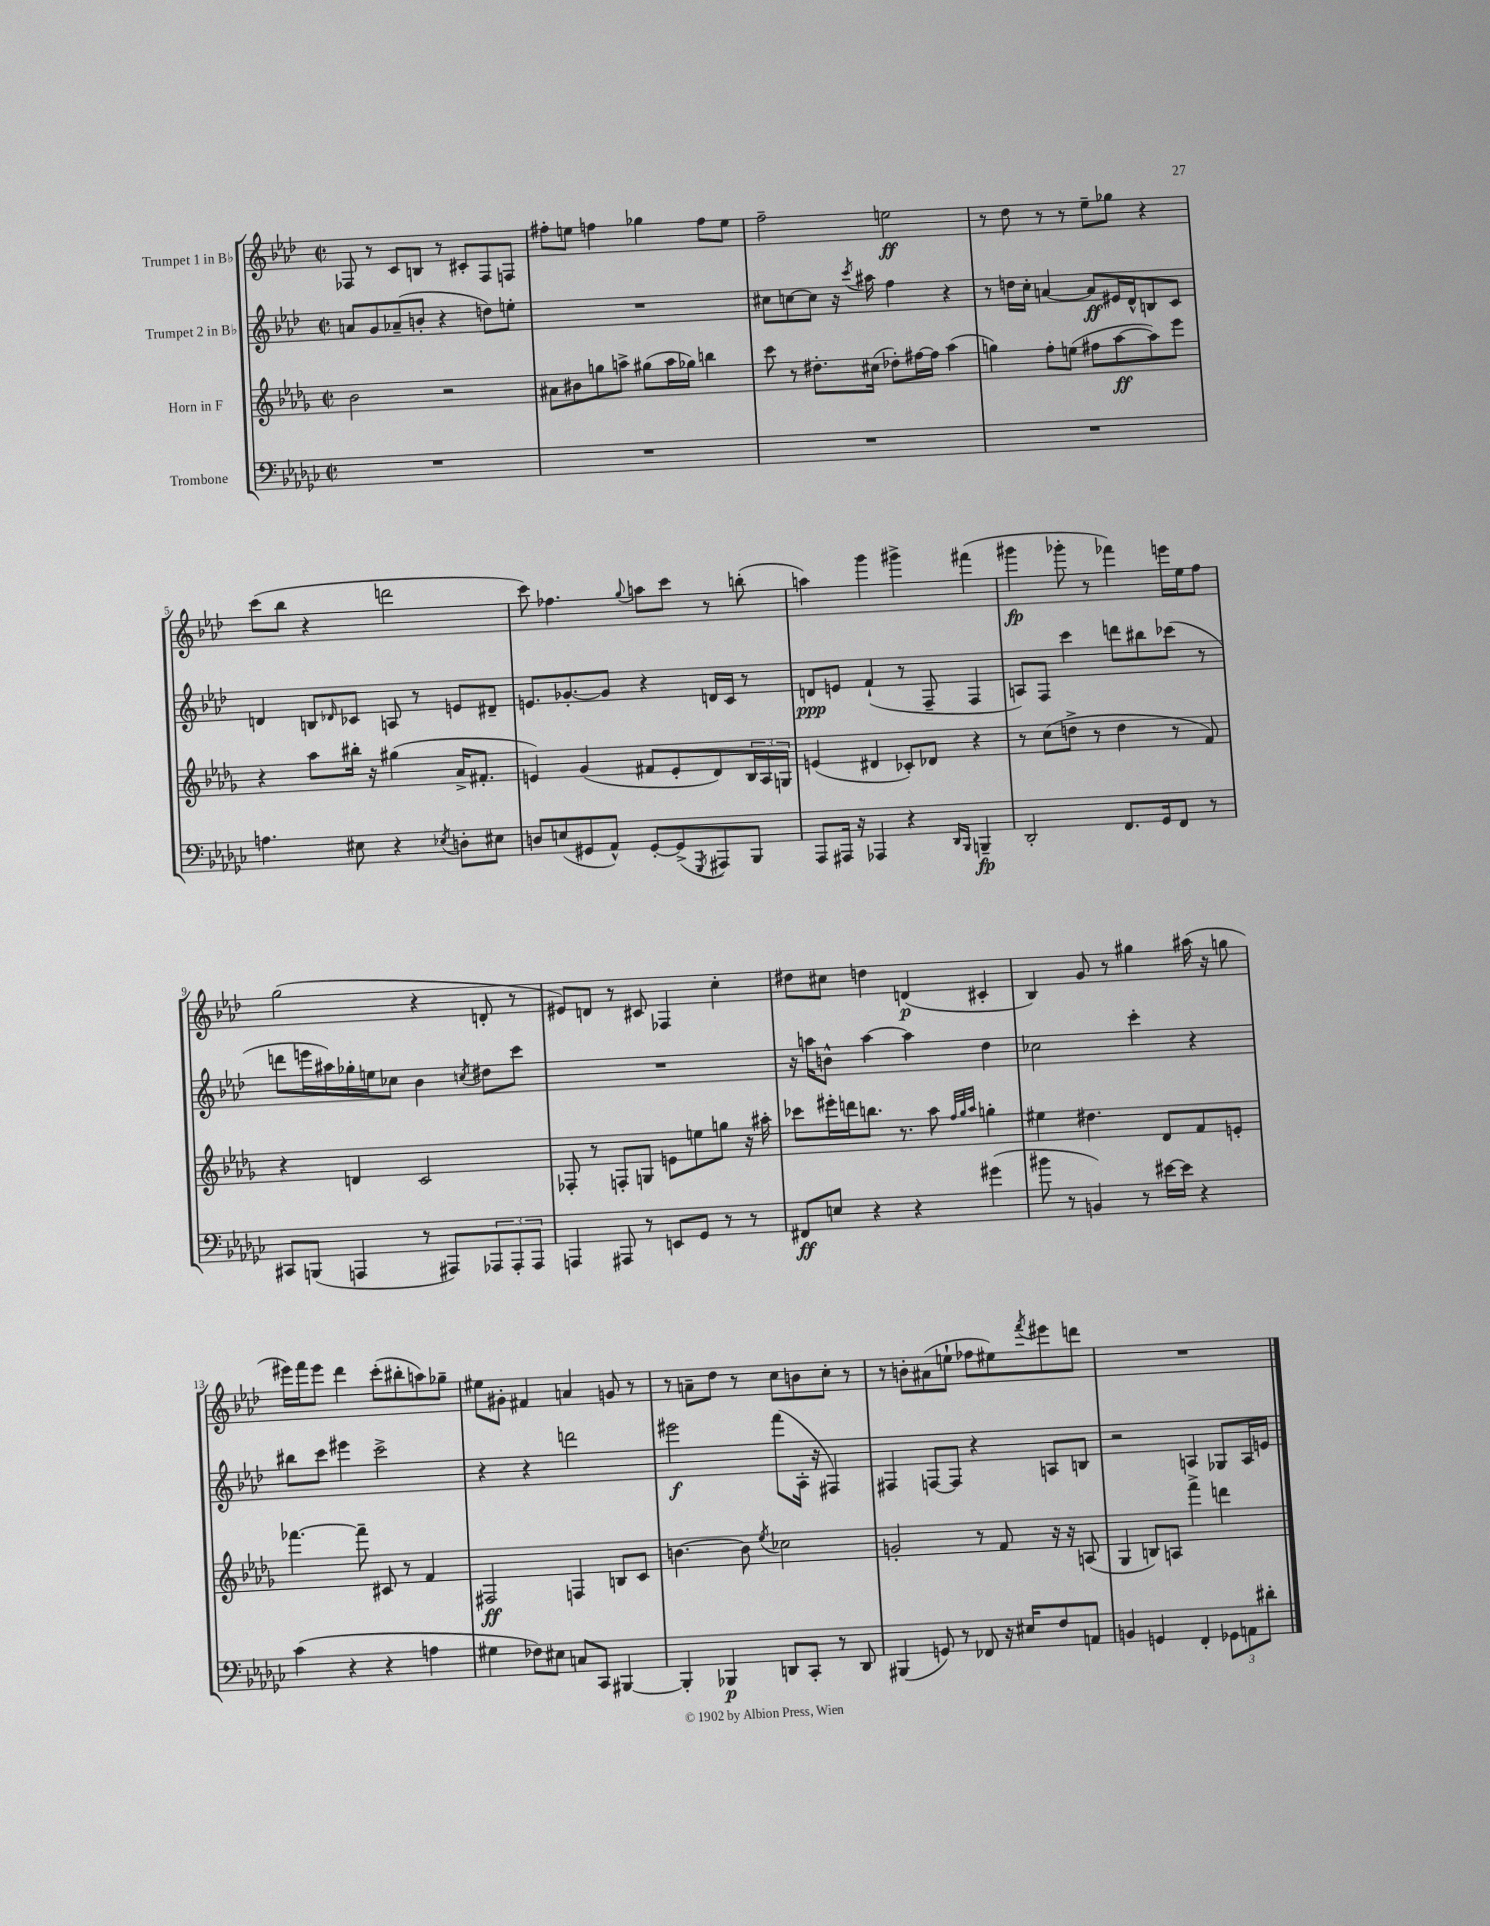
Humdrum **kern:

**kern	**dynam	**kern	**dynam	**kern	**dynam	**kern	**dynam
*part4	*part4	*part3	*part3	*part2	*part2	*part1	*part1
*staff4	*staff4	*staff3	*staff3	*staff2	*staff2	*staff1	*staff1
*I"Trombone	*	*I"Horn in F	*	*I"Trumpet 2 in B♭	*	*I"Trumpet 1 in B♭	*
*clefF4	*	*clefG2	*	*clefG2	*	*clefG2	*
*k[b-e-a-d-g-c-]	*	*k[b-e-a-d-g-]	*	*k[b-e-a-d-]	*	*k[b-e-a-d-]	*
*M2/2	*	*M2/2	*	*M2/2	*	*M2/2	*
*met(c|)	*	*met(c|)	*	*met(c|)	*	*met(c|)	*
=1	=1	=1	=1	=1	=1	=1	=1
1r	.	2b-\	.	8an/L	.	8F-X/	.
.	.	.	.	8g/	.	8r	.
.	.	.	.	(8a-X~/	.	8c/L	.
.	.	.	.	8bn'/J	.	8Bn/J	.
.	.	2r	.	4r	.	8r	.
.	.	.	.	.	.	8c#X'/L	.
.	.	.	.	8ddn\L)	.	8F-/	.
.	.	.	.	8een'\J	.	8Fn/J	.
=2	=2	=2	=2	=2	=2	=2	=2
1r	.	8a#X\L	.	1r	.	8ff#X'\L	.
.	.	8b#X\	.	.	.	8een\J	.
.	.	8ggn\	.	.	.	4ffn\	.
.	.	8aan^\J	.	.	.	.	.
.	.	(8gg#X\L	.	.	.	4gg-X\	.
.	.	16aa\L	.	.	.	.	.
.	.	16gg-X\JJ)	.	.	.	.	.
.	.	4bbn\	.	.	.	8ff\L	.
.	.	.	.	.	.	8ee\J	.
=3	=3	=3	=3	=3	=3	=3	=3
1r	.	8ccc\	.	8cc#X\L	.	2ff~\	.
.	.	8r	.	[8ccn\	.	.	.
.	.	8.dd#X'\L	.	8cc\J]	.	.	.
.	.	.	.	16r	.	.	.
.	.	.	.	8qccc/	.	.	.
.	.	(16cc#X\Jk	.	16aa#X\	.	.	.
.	.	8dd-X'\L)	.	4ff\	.	2een\	ff
.	.	[16ff#X\L	.	.	.	.	.
.	.	16ff#\JJ]	.	.	.	.	.
.	.	(4aa-\	.	4r	.	.	.
=4	=4	=4	=4	=4	=4	=4	=4
1r	.	4ggn\)	.	8r	.	8r	.
.	.	.	.	16ddn\LL	.	8dd-\	.
.	.	.	.	16cc'\JJ	.	.	.
.	.	8ff'\L	.	[4an/	.	8r	.
.	.	(8een\J	.	.	.	8r	.
.	.	8ff#X\L	.	8a/L]	ff	8ee-~\L	.
.	.	[8aa-\	ff	16e#X/L	.	8gg-X\J	.
.	.	.	.	16d-^^/J	.	.	.
.	.	8aa-\])	.	8Bn/	.	4r	.
.	.	8eee-\J	.	8c/J	.	.	.
!!LO:LB:g=z
=5	=5	=5	=5	=5	=5	=5	=5
4.An\	.	4r	.	4dn/	.	(8ccc\L	.
.	.	.	.	.	.	8bb-\J	.
.	.	8aa-\L	.	8Bn/L	.	4r	.
.	.	.	.	16qqd-X/	.	.	.
8E#X\	.	16bb#X'\Jk	.	8c-X/J	.	.	.
.	.	16r	.	.	.	.	.
4r	.	(4gg#X\	.	8An/	.	2dddn\	.
.	.	.	.	8r	.	.	.
8qE-X/	.	.	.	.	.	.	.
8Dn'\L	.	16a-^/KL	.	8en/L	.	.	.
.	.	8.f#X'/J	.	.	.	.	.
8E#X\J	.	.	.	8d#X~/J	.	.	.
=6	=6	=6	=6	=6	=6	=6	=6
8Dn/L	.	4en/)	.	8.en/L	.	8ccc\)	.
(8En/	.	.	.	.	.	4.ff-X\	.
.	.	.	.	[8.g-X'/	.	.	.
8GG#X/	.	(4g-/	.	.	.	.	.
8AA-^^/J)	.	.	.	8g-/J]	.	.	.
.	.	.	.	.	.	8qqgg/	.
[8GG#'/L	.	8f#X/L	.	4r	.	8aan\L	.
(8GG#^/]	.	8e'/	.	.	.	8ccc\J	.
8qGGG-/	.	.	.	.	.	.	.
8AAA#X/)	.	8d-/)	.	16dn/LL	.	8r	.
.	.	.	.	16c/JJ	.	.	.
8BBB-/J	.	24B-/L	.	8r	.	(8bbn'\	.
.	.	24A-/	.	.	.	.	.
.	.	24Gn/JJ	.	.	.	.	.
=7	=7	=7	=7	=7	=7	=7	=7
8AAA-/L	.	(4en/	.	8dn/L	ppp	4aan\)	.
16AAA#X/Jk	.	.	.	8en/J	.	.	.
16r	.	.	.	.	.	.	.
4AAA-X/	.	4d#X/	.	(4f`/	.	4ggg\	.
4r	.	8c-X'/L)	.	8r	.	4ggg#X^\	.
.	.	8d-X/J	.	8F~/	.	.	.
16qqDD-/LL	.	.	.	.	.	.	.
16qqBBB-/JJ	.	.	.	.	.	.	.
4BBBn~/	fp	4r	.	4F/	.	(4fff#X\	.
=8	=8	=8	=8	=8	=8	=8	=8
2DD-'/	.	8r	.	8An/L)	.	4ggg#X\	fp
.	.	(8cc\L	.	8F/J	.	.	.
.	.	8ddn^\J	.	4ccc\	.	8ggg-X'\	.
.	.	8r	.	.	.	8r	.
8.FF/L	.	4dd\	.	8dddn\L	.	4fff-X\)	.
.	.	.	.	8bb#X\	.	.	.
16GG-/k	.	.	.	.	.	.	.
8FF/J	.	8r	.	(8ccc-X\J	.	16eeen\LL	.
.	.	.	.	.	.	16ee-\J	.
8r	.	8f/)	.	8r	.	8ff\J	.
!!LO:LB:g=z
=9	=9	=9	=9	=9	=9	=9	=9
8CC#X/L	.	4r	.	8dddn\L	.	(2gg\	.
(8BBBn/J	.	.	.	16eeen\L	.	.	.
.	.	.	.	16aa#X\)	.	.	.
4AAAn/	.	4dn/	.	16gg-X'\	.	.	.
.	.	.	.	16een\J	.	.	.
.	.	.	.	8cc-X\J	.	.	.
8r	.	2c/	.	4b-\	.	4r	.
8AAA#X/L)	.	.	.	.	.	.	.
.	.	.	.	8qccn/	.	.	.
12AAA-X/	.	.	.	8dd#X\L	.	8dn'/	.
12AAA-'/	.	.	.	.	.	.	.
.	.	.	.	8ccc\J	.	8r	.
12AAA-/J	.	.	.	.	.	.	.
=10	=10	=10	=10	=10	=10	=10	=10
4AAAn/	.	8F-X'/	.	1r	.	8e#X/L)	.
.	.	8r	.	.	.	8dn/J	.
8AAA#X/	.	8Fn'/L	.	.	.	8r	.
8r	.	8Gn/J	.	.	.	8c#X/	.
8EEn/L	.	8en\L	.	.	.	4F-X/	.
8GG-/J	.	8een\	.	.	.	.	.
8r	.	8ggn\J	.	.	.	4cc'\	.
8r	.	16r	.	.	.	.	.
.	.	16aa#X'\	.	.	.	.	.
=11	=11	=11	=11	=11	=11	=11	=11
8FF#X/L	ff	8ccc-X\L	.	16r	.	8dd#X\L	.
.	.	.	.	16aan\KL	.	.	.
8En/J	.	16eee#X'\L	.	8bn^^\J	.	8cc#X\J	.
.	.	16dddn\J	.	.	.	.	.
4r	.	8.bbn\J	.	[4aa\	.	4ddn\	.
.	.	8.r	.	.	.	.	.
4r	.	.	.	4aa\]	.	(4dn/	p
.	.	8aa-\	.	.	.	.	.
.	.	32qqff/LLL	.	.	.	.	.
.	.	32qqgg-/	.	.	.	.	.
.	.	32qqaa-/JJJ	.	.	.	.	.
(4g#X\	.	4ggn'\	.	4dd-\	.	4c#X'/	.
=12	=12	=12	=12	=12	=12	=12	=12
8b#X\	.	4ee#X\	.	2cc-X\	.	4B-/)	.
8r	.	.	.	.	.	.	.
4BBn/)	.	4.dd#X\	.	.	.	8g/	.
.	.	.	.	.	.	8r	.
8r	.	.	.	4ccc'\	.	4gg#X\	.
[16e#X\LL	.	8d-/L	.	.	.	.	.
16e#\JJ]	.	.	.	.	.	.	.
4r	.	8f/	.	4r	.	(16aa#X\	.
.	.	.	.	.	.	16r	.
.	.	8en'/J	.	.	.	8ggn\	.
!!LO:LB:g=z
=13	=13	=13	=13	=13	=13	=13	=13
(4c-\	.	[4.fff-X\	.	8bb#X\L	.	16eee#X\LL)	.
.	.	.	.	.	.	16fff\J	.
.	.	.	.	8ccc\J	.	8eee#\J	.
4r	.	.	.	4eee#X\	.	4ddd-\	.
.	.	8fff-~\]	.	.	.	.	.
4r	.	8c#X/	.	2ccc^\	.	(8ccc'\L	.
.	.	8r	.	.	.	8bb#X'\	.
4An\	.	4f/	.	.	.	8aan\)	.
.	.	.	.	.	.	8gg-X~\J	.
=14	=14	=14	=14	=14	=14	=14	=14
4G#X\	.	2F#X/	ff	4r	.	8ee#X\L	.
.	.	.	.	.	.	8g#X'\J	.
8F-X\L)	.	.	.	4r	.	4f#X/	.
8E#X\J	.	.	.	.	.	.	.
8Cn/L	.	4Fn/	.	2dddn\	.	4an/	.
8CC-/J	.	.	.	.	.	.	.
[4BBB#X/	.	8Bn/L	.	.	.	8gn/	.
.	.	8c/J	.	.	.	8r	.
=15	=15	=15	=15	=15	=15	=15	=15
4BBB#'/]	.	[4.bn\	.	2eee#X\	f	8r	.
.	.	.	.	.	.	8an~\L	.
4BBB-X/	p	.	.	.	.	8dd-\J	.
.	.	8b\]	.	.	.	8r	.
.	.	8qee-/	.	.	.	.	.
8DDn/L	.	2cc-X\	.	(8fff\L	.	8cc\L	.
8CC-'/J	.	.	.	16A-'\Jk	.	8bn\	.
.	.	.	.	16r	.	.	.
8r	.	.	.	4F#X/)	.	8cc'\J	.
8DD/	.	.	.	.	.	8r	.
=16	=16	=16	=16	=16	=16	=16	=16
(4BBB#X/	.	2gn'/	.	4F#X/	.	8r	.
.	.	.	.	.	.	8bn'\L	.
8GGn/)	.	.	.	[8Fn/L	.	(8a#X\	.
8r	.	.	.	8F/J]	.	8een`\J	.
8FF-X/	.	8r	.	4r	.	8ff-X\L	.
16r	.	8f/	.	.	.	8ee#X\)	.
16E#X/KL	.	.	.	.	.	.	.
.	.	.	.	.	.	8qfff/	.
8F/	.	16r	.	8An/L	.	8eee#X\	.
.	.	16r	.	.	.	.	.
8AAn/J	.	(8An/	.	8Bn/J	.	8dddn\J	.
=17	=17	=17	=17	=17	=17	=17	=17
4BBn/	.	4G-/	.	2r	.	1r	.
4GGn/	.	8Bn/L)	.	.	.	.	.
.	.	8An/J	.	.	.	.	.
4FF'/	.	4fff^\	.	4An/	.	.	.
12GG-X\L	.	4dddn\	.	8G-X/L	.	.	.
12AAn\	.	.	.	.	.	.	.
.	.	.	.	16A/L	.	.	.
12d#X'\J	.	.	.	.	.	.	.
.	.	.	.	16en/JJ	.	.	.
==	==	==	==	==	==	==	==
*-	*-	*-	*-	*-	*-	*-	*-
